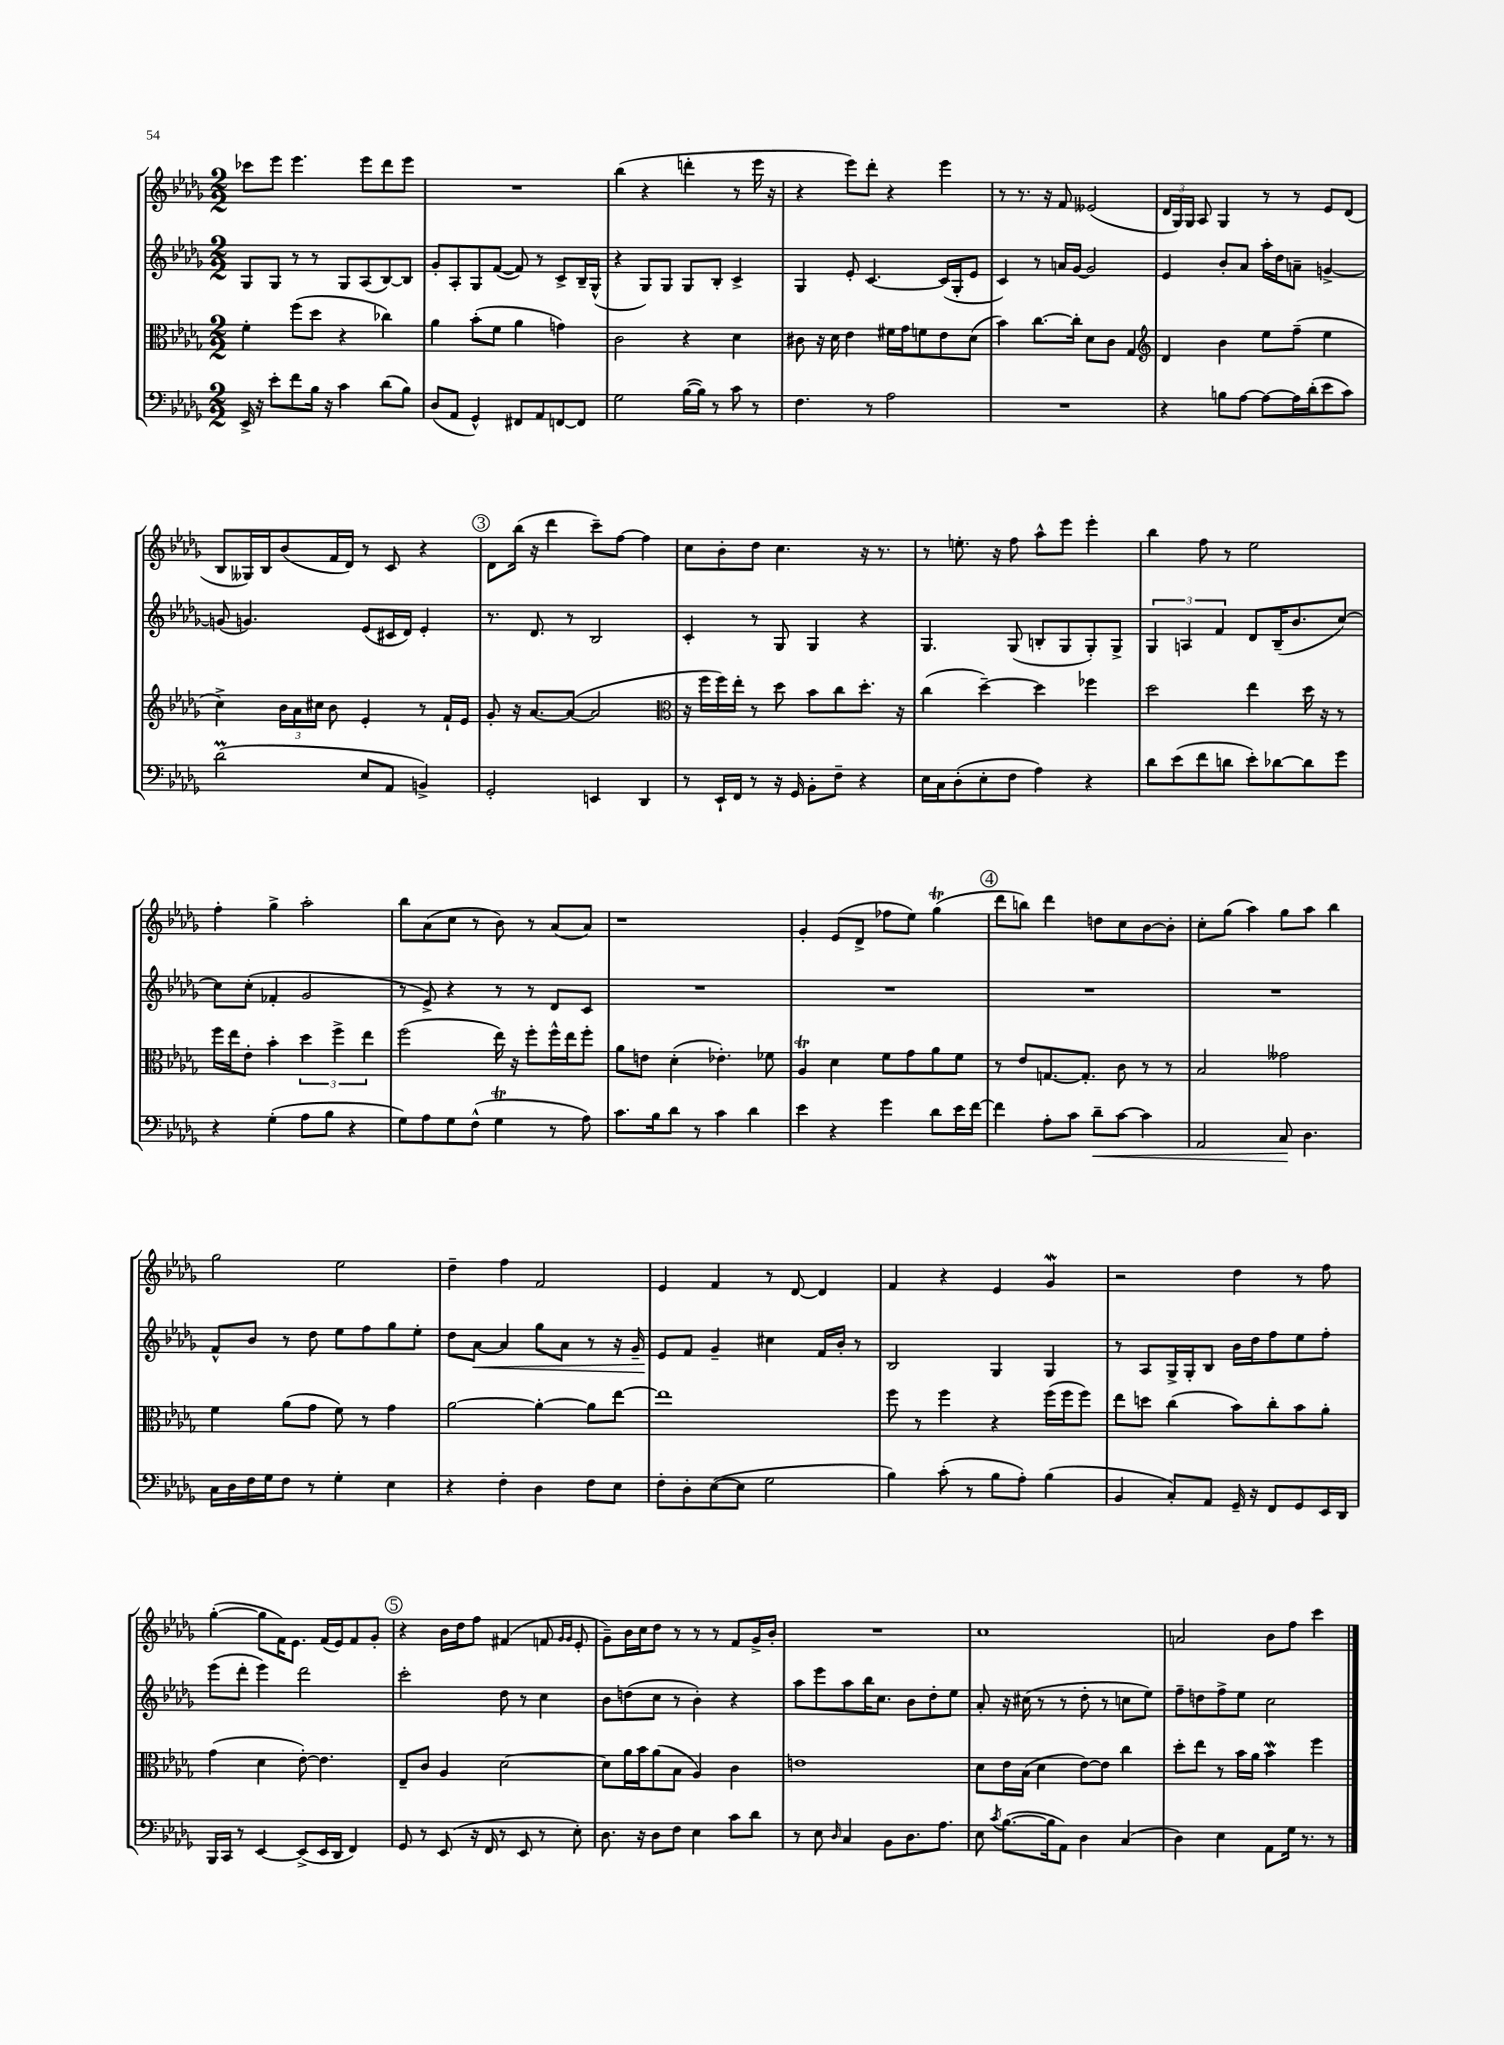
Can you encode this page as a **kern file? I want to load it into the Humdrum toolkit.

**kern	**dynam	**kern	**kern	**dynam	**kern
*part4	*part4	*part3	*part2	*part2	*part1
*staff4	*staff4	*staff3	*staff2	*staff2	*staff1
*clefF4	*	*clefC3	*clefG2	*	*clefG2
*k[b-e-a-d-g-]	*	*k[b-e-a-d-g-]	*k[b-e-a-d-g-]	*	*k[b-e-a-d-g-]
*M2/2	*	*M2/2	*M2/2	*	*M2/2
=35	=35	=35	=35	=35	=35
16EE-^/	.	4f'\	8G-/L	.	8ccc-X\L
16r	.	.	.	.	.
8e-'\L	.	.	8G-/J	.	8eee-\J
8f\	.	(8ff\L	8r	.	4.eee-\
16B-\Jk	.	8dd-\J	8r	.	.
16r	.	.	.	.	.
4c\	.	4r	8G-/L	.	.
.	.	.	(8A-/	.	8eee-\L
(8d-\L	.	4cc-X\)	[8B-/)	.	8ddd-\
8B-\J)	.	.	8B-/J]	.	8eee-\J
=36	=36	=36	=36	=36	=36
(8D-/L	.	4a-\	8g-'/L	.	1r
8AA-/J	.	.	8A-'/	.	.
4GG-^^/)	.	(8b-'\L	8G-/	.	.
.	.	8f\J	([8f/J	.	.
8FF#X/L	.	4a-\	8f/])	.	.
8AA-/	.	.	8r	.	.
[8FFn/	.	4gn\)	8c^/L	.	.
8FF/J]	.	.	16B-~/L	.	.
.	.	.	(16G-^^/JJ	.	.
=37	=37	=37	=37	=37	=37
2G-\	.	2c\	4r	.	(4bb-\
.	.	.	8G-/L)	.	4r
.	.	.	8G-/J	.	.
([16B-\LL	.	4r	8G-/L	.	4dddn'\
16B-\JJ])	.	.	.	.	.
8r	.	.	8B-'/J	.	.
8c\	.	4d-\	4c^/	.	8r
8r	.	.	.	.	16eee-\
.	.	.	.	.	16r
=38	=38	=38	=38	=38	=38
4.F\	.	8c#X\	4G-/	.	4r
.	.	16r	.	.	.
.	.	16d-\	.	.	.
.	.	4e-\	8e-'/	.	8eee-\L)
8r	.	.	[4.c/	.	8ddd-'\J
2A-\	.	16f#X\LL	.	.	4r
.	.	16g-\J	.	.	.
.	.	8fn\	.	.	.
.	.	8e-\	(16c/LL]	.	4eee-\
.	.	.	16G-'/J	.	.
.	.	(8d-\J	8e-/J	.	.
=39	=39	=39	=39	=39	=39
1r	.	4b-\)	4c/)	.	8r
.	.	.	.	.	8.r
.	.	[8.cc\L	8r	.	.
.	.	.	.	.	16r
.	.	.	16an/LL	.	8f/
.	.	16cc'\Jk]	[16g-/JJ	.	.
.	.	8d-\L	2g-/]	.	(2e--X/
.	.	8c\J	.	.	.
.	.	4G-/	.	.	.
=40	=40	=40	=40	=40	=40
*	*	*clefG2	*	*	*
4r	.	4d-/	4e-/	.	24d-/LL
.	.	.	.	.	24G-/)
.	.	.	.	.	24G-/JJ
.	.	.	.	.	8A-/
8Bn\L	.	4b-\	8b-'/L	.	4G-/
[8A-\J	.	.	8a-/J	.	.
8A-\L_	.	8ee-\L	16aa-'\LL	.	8r
.	.	.	16dd-\J	.	.
16A-\L]	.	(8ff~\J	8an~\J	.	8r
(16d-'\J	.	.	.	.	.
8e-\	.	4ee-\	[4gn^/	.	8e-/L
8c\J)	.	.	.	.	(8d-/J
!!LO:LB:g=z
=41	=41	=41	=41	=41	=41
(2d-M\	.	4cc^\)	(8gn/]	.	8B-/L
.	.	.	4.gn/)	.	16G--X/L)
.	.	.	.	.	16B-/J
.	.	24b-\LL	.	.	(8b-/
.	.	24a-\	.	.	.
.	.	24cc#X\JJ	.	.	.
.	.	8b-\	.	.	16f/L
.	.	.	.	.	16d-/JJ)
8E-/L	.	4e-'/	(8e-/L	.	8r
8AA-/J	.	.	16c#X/L	.	8c/
.	.	.	16d-/JJ)	.	.
4BBn^/)	.	8r	4e-'/	.	4r
.	.	16f`/LL	.	.	.
.	.	16e-/JJ	.	.	.
!!LO:REH:place=s1:t=3
=42	=42	=42	=42	=42	=42
2GG-'/	.	8g-'/	8.r	.	8d-\L
.	.	16r	.	.	(16bb-\Jk
.	.	[8.a-/L	8.d-/	.	16r
.	.	.	.	.	4ddd-\
.	.	(8a-/J_	8r	.	.
4EEn/	.	2a-/]	2B-/	.	8ccc~\L)
.	.	.	.	.	[8ff\J
4DD-/	.	.	.	.	4ff\]
=43	=43	=43	=43	=43	=43
*	*	*clefC3	*	*	*
8r	.	16r	4c'/	.	8cc\L
.	.	16ff\LL	.	.	.
16EE-`/LL	.	16ff\)	.	.	8b-'\
16FF/JJ	.	16ee-'\JJ	.	.	.
8r	.	8r	8r	.	8dd-\J
16r	.	8dd-\	8G-/	.	4.cc\
16GG-/	.	.	.	.	.
8BB-'\L	.	8b-\L	4G-/	.	.
8F~\J	.	8cc\	.	.	.
4r	.	8.dd-'\J	4r	.	16r
.	.	.	.	.	8.r
.	.	16r	.	.	.
=44	=44	=44	=44	=44	=44
16E-\LL	.	(4cc\	4.G-/	.	8r
16C\J	.	.	.	.	.
(8D-'\	.	.	.	.	8.een'\
8E-'\	.	[4dd-~\)	.	.	.
.	.	.	.	.	16r
8F\J	.	.	(8G-/	.	8ff\
4A-\)	.	4dd-\]	8Bn'/L	.	8aa-^^\L
.	.	.	8G-/	.	8eee-\J
4r	.	4ff-X\	8G-'/)	.	4eee-'\
.	.	.	8G-^/J	.	.
=45	=45	=45	=45	=45	=45
8d-\L	.	2dd-\	6G-/	.	4bb-\
(8e-\	.	.	.	.	.
.	.	.	6An/	.	.
8f\	.	.	.	.	8ff\
.	.	.	6f/	.	.
8dn\J	.	.	.	.	8r
8e-'\L)	.	4ee-\	8d-/L	.	2ee-\
[8d-X\	.	.	(16B-~/K	.	.
.	.	.	8.b-/	.	.
8d-\]	.	16dd-\	.	.	.
.	.	16r	.	.	.
8g-\J	.	8r	[8cc/J)	.	.
!!LO:LB:g=z
=46	=46	=46	=46	=46	=46
4r	.	16ff\LL	8cc\L]	.	4ff'\
.	.	16ee-\J	.	.	.
.	.	8e-'\J	(8cc'\J	.	.
(4G-'\	.	4b-'\	4f-X'/	.	4gg-^\
8A-\L	.	6dd-\	2g-/	.	2aa-'\
8B-\J	.	.	.	.	.
.	.	6ff^\	.	.	.
4r	.	.	.	.	.
.	.	6ee-\	.	.	.
=47	=47	=47	=47	=47	=47
8G-\L)	.	(2ff\	8r	.	8bb-\L
8A-\	.	.	8e-^/)	.	(8a-\
8G-\	.	.	4r	.	8cc\J
(8F^^\J	.	.	.	.	8r
4G-T\	.	16ee-\)	8r	.	8b-\)
.	.	16r	.	.	.
.	.	8ff'\L	8r	.	8r
8r	.	16ff^^\L	8d-/L	.	(8a-/L
.	.	16ee-\J	.	.	.
8A-\)	.	8ff'\J	8c/J	.	8a-/J)
=48	=48	=48	=48	=48	=48
8.c\L	.	8a-\L	1r	.	1r
.	.	8en\J	.	.	.
16B-\k	.	.	.	.	.
8d-\J	.	(4d-'\	.	.	.
8r	.	.	.	.	.
4c\	.	4.e-X'\)	.	.	.
4d-\	.	.	.	.	.
.	.	8f-X\	.	.	.
=49	=49	=49	=49	=49	=49
4e-\	.	4A-T/	1r	.	4g-'/
4r	.	4d-\	.	.	(8e-/L
.	.	.	.	.	8d-^/J
4g-\	.	8f\L	.	.	8ff-X\L
.	.	8g-\	.	.	8ee-\J)
8d-\L	.	8a-\	.	.	(4gg-T\
16e-\L	.	8f\J	.	.	.
[16f\JJ	.	.	.	.	.
!!LO:REH:place=s1:t=4
=50	=50	=50	=50	=50	=50
4f\]	.	8r	1r	.	8ddd-\L
.	.	8e-/L	.	.	8bbn\J)
8A-'\L	.	[8.Gn/	.	.	4ddd-\
8c\J	.	.	.	.	.
.	.	8.G'/J]	.	.	.
!	!LO:HP:b	!	!	!	!
8d-~\L	<	.	.	.	8ddn\L
[8c\J	.	8c\	.	.	8cc\
4c\]	.	8r	.	.	[8b-\
.	.	8r	.	.	8b-'\J]
=51	=51	=51	=51	=51	=51
2AA-/	.	2B-/	1r	.	8cc'\L
.	.	.	.	.	(8gg-\J
.	.	.	.	.	4aa-\)
8C/	.	2g--X\	.	.	8gg-\L
4.D-\	[	.	.	.	8aa-\J
.	.	.	.	.	4bb-\
!!LO:LB:g=z
=52	=52	=52	=52	=52	=52
16C\LL	.	4f\	8f^^/L	.	2gg-\
16D-\	.	.	.	.	.
16F\	.	.	8b-/J	.	.
16G-\J	.	.	.	.	.
8F\J	.	(8a-\L	8r	.	.
8r	.	8g-\J	8dd-\	.	.
4G-'\	.	8f\)	8ee-\L	.	2ee-\
.	.	8r	8ff\	.	.
4E-\	.	4g-\	8gg-\	.	.
.	.	.	8ee-'\J	.	.
=53	=53	=53	=53	=53	=53
4r	.	[2a-\	8dd-\L	.	4dd-~\
!	!	!	!	!LO:HP:b	!
.	.	.	[8a-\J	<	.
4F'\	.	.	4a-/]	.	4ff\
4D-\	.	4a-'\_	8gg-\L	.	2f/
.	.	.	8a-\J	.	.
8F\L	.	8a-\L]	8r	.	.
8E-\J	.	[8ee-\J	16r	.	.
.	.	.	16g-~/	.	.
=54	=54	=54	=54	=54	=54
8F'\L	.	1ee-]	8e-/L	.	4e-/
8D-'\	.	.	8f/J	[	.
([8E-\	.	.	4g-~/	.	4f/
8E-\J]	.	.	.	.	.
2G-\	.	.	4cc#X\	.	8r
.	.	.	.	.	[8d-/
.	.	.	16f/LL	.	4d-/]
.	.	.	16b-'/JJ	.	.
.	.	.	8r	.	.
=55	=55	=55	=55	=55	=55
4B-\)	.	8ff\	2B-/	.	4f/
.	.	8r	.	.	.
(8c'\	.	4ff\	.	.	4r
8r	.	.	.	.	.
8B-\L	.	4r	4G-/	.	4e-/
8A-'\J)	.	.	.	.	.
(4B-\	.	(16ff\LL	4G-/	.	4g-w/
.	.	16ff\J	.	.	.
.	.	8ff\J)	.	.	.
=56	=56	=56	=56	=56	=56
4BB-/	.	8ee-\L	8r	.	2r
.	.	8ddn\J	8A-/L	.	.
8C'/L)	.	(4cc\	16G-^/L	.	.
.	.	.	16G-'/J	.	.
8AA-/J	.	.	8B-/J	.	.
16GG-~/	.	8b-\L)	16b-\LL	.	4dd-\
16r	.	.	16dd-\J	.	.
8FF/L	.	8cc'\	8ff\	.	.
8GG-/	.	8b-\	8ee-\	.	8r
16EE-/L	.	8a-'\J	8ff'\J	.	8ff\
16DD-/JJ	.	.	.	.	.
!!LO:LB:g=z
=57	=57	=57	=57	=57	=57
16BBB-/LL	.	(4g-\	(8eee-\L	.	([4gg-'\
16CC/JJ	.	.	.	.	.
8r	.	.	8ddd-'\J	.	.
[4EE-/	.	4d-\	4eee-\)	.	8gg-\L]
.	.	.	.	.	16f\K)
.	.	.	.	.	8.e-\J
(8EE-^/L]	.	[8e-'\)	2ddd-\	.	.
16EE-/L	.	4.e-\]	.	.	(16f/LL
16DD-/JJ	.	.	.	.	16e-/J)
4FF/)	.	.	.	.	8f/
.	.	.	.	.	8g-'/J
!!LO:REH:place=s1:t=5
=58	=58	=58	=58	=58	=58
8GG-/	.	8E-~/L	2ccc'\	.	4r
8r	.	8c/J	.	.	.
(8EE-/	.	4A-/	.	.	16b-\LL
.	.	.	.	.	16dd-\J
16r	.	.	.	.	8ff\J
16FF/	.	.	.	.	.
8r	.	[2d-\	8dd-\	.	(4f#X/
8EE-/	.	.	8r	.	.
8r	.	.	4cc\	.	8fn/
.	.	.	.	.	16qqg-/LL
.	.	.	.	.	16qqg-/JJ
8E-'\)	.	.	.	.	8e-'/
=59	=59	=59	=59	=59	=59
8.D-\	.	8d-\L]	8b-\L	.	8g-~\L)
.	.	16a-\L	(8ddn\	.	16b-\L
16r	.	16b-\J	.	.	16cc\J
8D-\L	.	(8a-\	8cc\J	.	8dd-\J
8F\J	.	8B-\J	8r	.	8r
4E-\	.	4A-/)	4b-'\)	.	8r
.	.	.	.	.	8r
8c\L	.	4c\	4r	.	8f/L
8d-\J	.	.	.	.	16g-^/L
.	.	.	.	.	16b-'/JJ
=60	=60	=60	=60	=60	=60
8r	.	1en	8aa-\L	.	1r
8E-\	.	.	8eee-\	.	.
16qqD-/	.	.	.	.	.
4C/	.	.	8aa-\	.	.
.	.	.	16bb-\K	.	.
.	.	.	8.cc\J	.	.
8BB-\L	.	.	.	.	.
8.D-\	.	.	8b-\L	.	.
.	.	.	8dd-'\	.	.
8.A-\J	.	.	.	.	.
.	.	.	8ee-\J	.	.
=61	=61	=61	=61	=61	=61
8E-\	.	8d-\L	8a-'/	.	1cc
8qc/	.	.	.	.	.
([8.B-\L	.	16e-\L	16r	.	.
.	.	(16B-\JJ	(16cc#X\	.	.
.	.	4d-\	8r	.	.
16B-\k]	.	.	.	.	.
8AA-\J)	.	.	8r	.	.
4D-\	.	[8e-\L)	8dd-'\	.	.
.	.	8e-\J]	8r	.	.
(4C/	.	4cc\	8ccn\L	.	.
.	.	.	8ee-\J)	.	.
=62	=62	=62	=62	=62	=62
4D-\)	.	8dd-'\L	8ff~\L	.	2an/
.	.	8ee-\J	8ddn\	.	.
4E-\	.	8r	8ff^\	.	.
.	.	16b-\LL	8ee-\J	.	.
.	.	16a-\JJ	.	.	.
8AA-\L	.	4b-W\	2cc\	.	8b-\L
16G-\Jk	.	.	.	.	8ff\J
8.r	.	.	.	.	.
.	.	4ff\	.	.	4ccc\
8r	.	.	.	.	.
==	==	==	==	==	==
*-	*-	*-	*-	*-	*-
